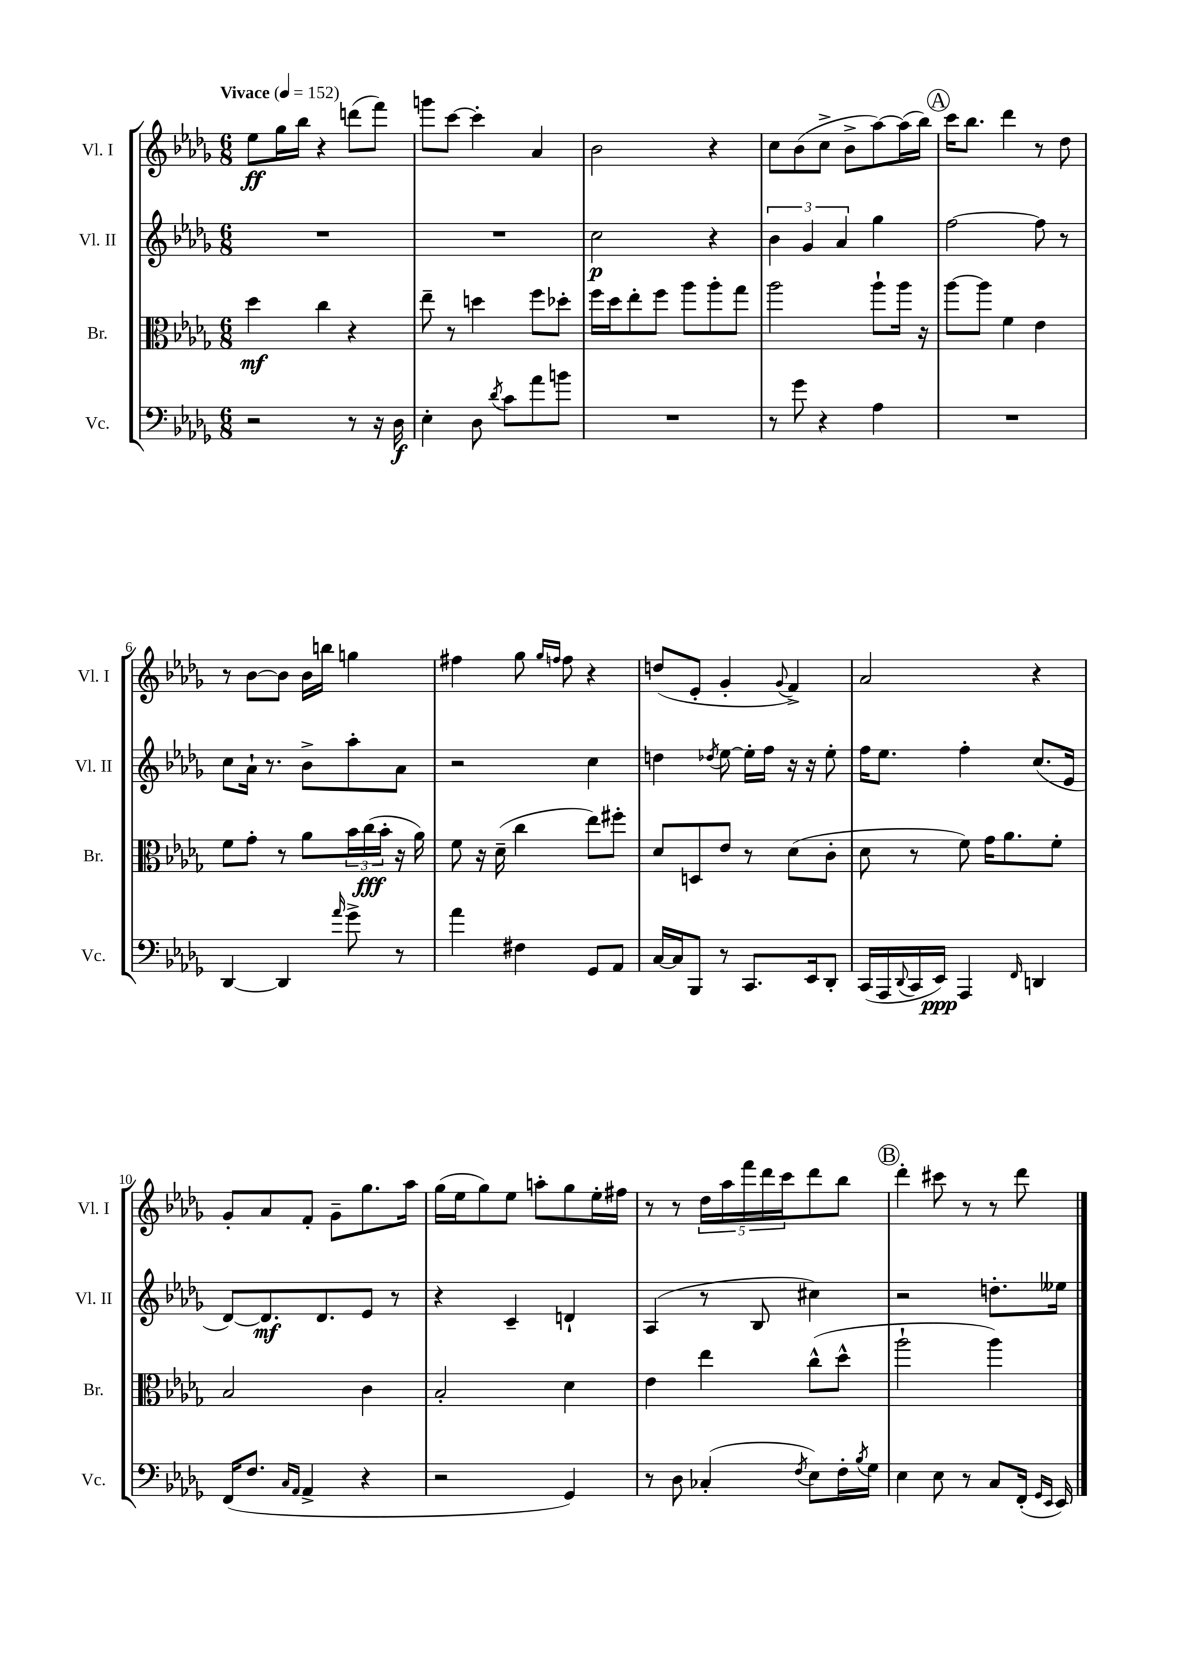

**kern	**kern	**kern	**kern
*staff4	*staff3	*staff2	*staff1
*clefF4	*clefC3	*clefG2	*clefG2
*k[b-e-a-d-g-]	*k[b-e-a-d-g-]	*k[b-e-a-d-g-]	*k[b-e-a-d-g-]
*M6/8	*M6/8	*M6/8	*M6/8
*MM152	*MM152	*MM152	*MM152
2r	4dd-\	2.r	8ee-\L
.	.	.	16gg-\L
.	.	.	16bb-\JJ
.	4cc\	.	4r
8r	4r	.	(8ddd\L
16r	.	.	8fff\J)
16D-\	.	.	.
=	=	=	=
4E-'\	8ee-~\	2.r	8ggg\L
.	8r	.	[8ccc\J
8D-\	4dd\	.	4ccc'\]
8qd-/	.	.	.
8c\L	.	.	.
8a-\	8ff\L	.	4a-/
8b\J	8dd-'\J	.	.
=	=	=	=
2.r	16ff\LL	2cc\	2b-\
.	16dd-\J	.	.
.	8ee-'\	.	.
.	8ff\J	.	.
.	8aa-\L	.	.
.	8aa-'\	4r	4r
.	8gg-\J	.	.
=	=	=	=
8r	2aa-\	6b-\	8cc\L
8g-\	.	.	(8b-\
.	.	6g-/	.
4r	.	.	8cc^\J
.	.	6a-/	.
.	.	.	8b-^\L
4A-\	8aa-`\L	4gg-\	[8aa-\)
.	16aa-\Jk	.	(16aa-\]L
.	16r	.	16bb-\JJ)
=	=	=	=
2.r	[8aa-\L	[2ff\	16ccc\LK
.	.	.	8.bb-\J
.	8aa-\]J	.	.
.	4f\	.	4ddd-\
.	4e-\	8ff\]	8r
.	.	8r	8dd-\
=	=	=	=
[4DD-/	8f\L	8cc\L	8r
.	8g-'\J	16a-`\Jk	[8b-\L
.	.	8.r	.
4DD-/]	8r	.	8b-\]J
.	8a-\L	8b-^\L	16b-\LL
.	.	.	16bb\JJ
16qqa-/	.	.	.
8g-^\	24b-\L	8aa-'\	4gg\
.	(24cc\	.	.
.	24b-'\JJ	.	.
8r	16r	8a-\J	.
.	16a-\)	.	.
=	=	=	=
4a-\	8f\	2r	4ff#\
.	16r	.	.
.	(16d-~\	.	.
4F#\	4cc\	.	8gg-\
.	.	.	16qqgg-/LL
.	.	.	16qqff/JJ
.	.	.	8ff\
8GG-/L	8ee-\L)	4cc\	4r
8AA-/J	8ff#'\J	.	.
=	=	=	=
[16C/LL	8d-/L	4dd\	(8dd/L
16C/]J	.	.	.
8BBB-/J	8D/	.	8e-'/J
.	.	8qdd-/	.
8r	8e-/J	[8ee-\	4g-'/
8.CC/L	8r	16ee-'\]LL	.
.	.	16ff\JJ	.
.	.	.	8qqg-/
.	(8d-\L	16r	4f^/)
16EE-/k	.	16r	.
8DD-'/J	8c'\J	8ee-'\	.
=	=	=	=
(16CC/LL	8d-\	16ff\LK	2a-/
16AAA-/	.	8.ee-\J	.
8qqDD-/	.	.	.
16CC/	8r	.	.
16EE-/JJ)	.	.	.
4AAA-/	8f\)	4ff'\	.
.	16g-\LK	.	.
.	8.a-\	.	.
16qqFF/	.	.	.
4DD/	.	(8.cc/L	4r
.	8f'\J	.	.
.	.	16e-/Jk	.
=	=	=	=
(16FF/LK	2B-/	[8d-/L)	8g-'/L
8.F/J	.	.	.
.	.	8.d-/]	8a-/
16qqC/LL	.	.	.
16qqAA-/JJ	.	.	.
4AA-^/	.	.	8f'/J
.	.	8.d-/	.
.	.	.	8g-~\L
4r	4c\	8e-/J	8.gg-\
.	.	8r	.
.	.	.	16aa-\Jk
=	=	=	=
2r	2B-'/	4r	(16gg-\LL
.	.	.	16ee-\J
.	.	.	8gg-\)
.	.	4c~/	8ee-\J
.	.	.	8aa'\L
4GG-/)	4d-\	4d`/	8gg-\
.	.	.	16ee-'\L
.	.	.	16ff#\JJ
=	=	=	=
8r	4e-\	(4A-/	8r
8D-\	.	.	8r
(4C-'/	4ee-\	8r	20dd-\LL
.	.	.	20aa-\
.	.	.	20fff\
.	.	8B-/	.
.	.	.	20ddd-\
.	.	.	20ccc\J
8qF/	.	.	.
8E-\L)	(8cc^^\L	4cc#\)	8ddd-\
16F'\L	8dd-^^\J	.	8bb-\J
8qB-/	.	.	.
16G-\JJ	.	.	.
=	=	=	=
4E-\	2aa-`\	2r	4ddd-'\
8E-\	.	.	8ccc#\
8r	.	.	8r
8C/L	4aa-\)	8.dd'\L	8r
(16FF'/Jk	.	.	8ddd-\
16qqGG-/LL	.	.	.
16qqEE-/JJ	.	.	.
16EE-/)	.	16ee--\Jk	.
==	==	==	==
*-	*-	*-	*-
